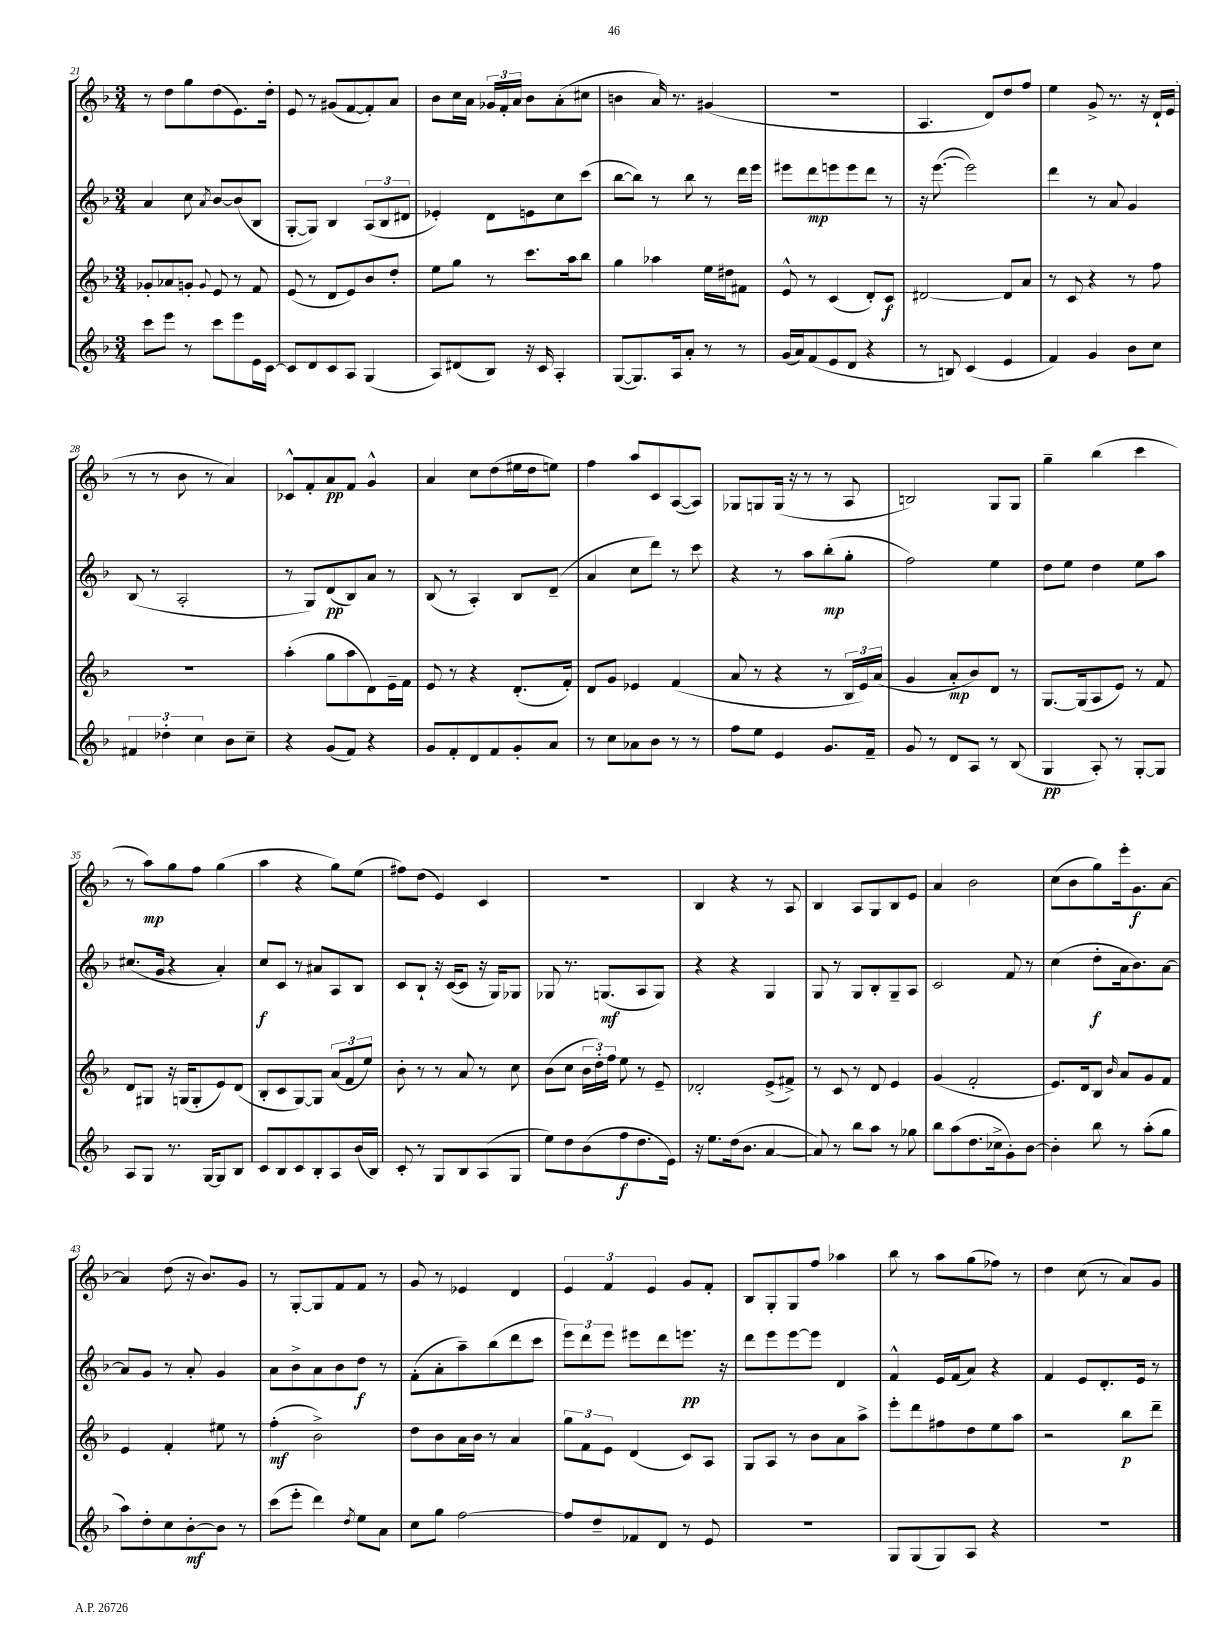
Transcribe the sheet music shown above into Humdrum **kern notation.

**kern	**dynam	**kern	**dynam	**kern	**dynam	**kern	**dynam
*part4	*part4	*part3	*part3	*part2	*part2	*part1	*part1
*staff4	*staff4	*staff3	*staff3	*staff2	*staff2	*staff1	*staff1
*clefG2	*	*clefG2	*	*clefG2	*	*clefG2	*
*k[b-]	*	*k[b-]	*	*k[b-]	*	*k[b-]	*
*M3/4	*	*M3/4	*	*M3/4	*	*M3/4	*
=21	=21	=21	=21	=21	=21	=21	=21
8ccc\L	.	8g-X'/L	.	4a/	.	8r	.
8eee\J	.	8a-X/	.	.	.	8dd\L	.
8r	.	8gn'/J	.	8cc\	.	8gg\	.
.	.	8qqg/	.	8qa/	.	.	.
8ccc\L	.	8e/	.	[8b-/L	.	(8dd\	.
8eee\	.	8r	.	(8b-/]	.	8.e\)	.
16e\L	.	8f/	.	8B-/J	.	.	.
[16c\JJ	.	.	.	.	.	16dd'\Jk	.
=22	=22	=22	=22	=22	=22	=22	=22
8c/L]	.	(8e/	.	[8G'/L	.	8e/	.
8d/	.	8r	.	8G/J])	.	8r	.
8c/	.	8d/L	.	4B-/	.	(8g#X/L	.
8A/J	.	8e/)	.	.	.	[8f/	.
(4G/	.	8b-/	.	(12A/L	.	8f'/])	.
.	.	.	.	12B-/	.	.	.
.	.	8dd'/J	.	.	.	8a/J	.
.	.	.	.	12d#X/J	.	.	.
=23	=23	=23	=23	=23	=23	=23	=23
8A/L)	.	8ee\L	.	4e-X'/)	.	8b-\L	.
(8d#X/	.	8gg\J	.	.	.	16cc\L	.
.	.	.	.	.	.	16a\JJ	.
8B-/J)	.	8r	.	8d\L	.	24g-X/LL	.
.	.	.	.	.	.	24f'/	.
.	.	.	.	.	.	24a/JJ	.
16r	.	8.ccc\L	.	8en\	.	8b-\L	.
16c/	.	.	.	.	.	.	.
4A'/	.	.	.	8cc\	.	(8a'\	.
.	.	16aa\k	.	.	.	.	.
.	.	8bb-\J	.	(8ccc\J	.	8cc#X\J	.
=24	=24	=24	=24	=24	=24	=24	=24
([8G/L	.	4gg\	.	[8bb-\L	.	4bn\	.
8.G/])	.	.	.	8bb-\J])	.	.	.
.	.	4aa-X\	.	8r	.	16a/)	.
16A/k	.	.	.	.	.	8.r	.
8a'/J	.	.	.	8bb-\	.	.	.
8r	.	16ee\LL	.	8r	.	(4g#X/	.
.	.	16dd#X\J	.	.	.	.	.
8r	.	8f#X\J	.	16ddd\LL	.	.	.
.	.	.	.	16eee\JJ	.	.	.
=25	=25	=25	=25	=25	=25	=25	=25
(16g/LL	.	8e^^/	.	8eee#X\L	.	2.r	.
16a/J)	.	.	.	.	.	.	.
(8f/	.	8r	.	8ddd\	mp	.	.
8e/	.	(4c/	.	8eeen\	.	.	.
8d/J	.	.	.	8eee\	.	.	.
4r	.	8d'/L)	.	8ddd\J	.	.	.
.	.	8c/J	f	8r	.	.	.
=26	=26	=26	=26	=26	=26	=26	=26
8r	.	[2d#X/	.	16r	.	4.A/	.
.	.	.	.	([8.eee\	.	.	.
8Bn/)	.	.	.	.	.	.	.
(4c/	.	.	.	2eee\])	.	.	.
.	.	.	.	.	.	8d/L)	.
4e/	.	8d#/L]	.	.	.	8dd/	.
.	.	8a/J	.	.	.	8ff/J	.
=27	=27	=27	=27	=27	=27	=27	=27
4f/)	.	8r	.	4ddd\	.	4ee\	.
.	.	8c/	.	.	.	.	.
4g/	.	4r	.	8r	.	8g^/	.
.	.	.	.	8a/	.	8.r	.
8b-\L	.	8r	.	4g/	.	.	.
.	.	.	.	.	.	16r	.
8cc\J	.	8ff\	.	.	.	16d`/LL	.
.	.	.	.	.	.	(16e/JJ	.
!!LO:LB:g=z
=28	=28	=28	=28	=28	=28	=28	=28
6f#X/	.	2.r	.	(8B-/	.	8r	.
.	.	.	.	8r	.	8r	.
6dd-X'\	.	.	.	.	.	.	.
.	.	.	.	2A'/	.	8b-\	.
6cc\	.	.	.	.	.	.	.
.	.	.	.	.	.	8r	.
8b-\L	.	.	.	.	.	4a/)	.
8cc~\J	.	.	.	.	.	.	.
=29	=29	=29	=29	=29	=29	=29	=29
4r	.	(4aa'\	.	8r	.	8c-X^^/L	.
.	.	.	.	8G/L)	.	8f'/	.
(8g/L	.	8gg\L	.	(8d/	pp	8a/	pp
8f/J)	.	8aa\	.	8B-/)	.	8f/J	.
4r	.	8d\)	.	8a/J	.	4g^^/	.
.	.	16e~\L	.	8r	.	.	.
.	.	16f\JJ	.	.	.	.	.
=30	=30	=30	=30	=30	=30	=30	=30
8g/L	.	8e/	.	(8B-/	.	4a/	.
8f'/	.	8r	.	8r	.	.	.
8d/	.	4r	.	4A'/)	.	8cc\L	.
8f/	.	.	.	.	.	(8dd\	.
8g'/	.	(8.d'/L	.	8B-/L	.	16ee#X\L	.
.	.	.	.	.	.	16dd\J	.
8a/J	.	.	.	(8d~/J	.	8een\J)	.
.	.	16f'/Jk)	.	.	.	.	.
=31	=31	=31	=31	=31	=31	=31	=31
8r	.	8d/L	.	4a/	.	4ff\	.
8cc\L	.	8g/J	.	.	.	.	.
8a-X\	.	4e-X/	.	8cc\L	.	8aa/L	.
8b-\J	.	.	.	8ddd\J)	.	8c/	.
8r	.	(4f/	.	8r	.	([8A/	.
8r	.	.	.	8ccc\	.	8A/J])	.
=32	=32	=32	=32	=32	=32	=32	=32
8ff\L	.	8a/	.	4r	.	8G-X/L	.
8ee\J	.	8r	.	.	.	8Gn/	.
4e/	.	4r	.	8r	.	(16G/Jk	.
.	.	.	.	.	.	16r	.
.	.	.	.	8aa\L	.	8r	.
8.g/L	.	8r	.	(8bb-'\	mp	8r	.
.	.	24B-/LL	.	8gg'\J	.	8A/	.
.	.	24e/)	.	.	.	.	.
16f~/Jk	.	.	.	.	.	.	.
.	.	(24a/JJ	.	.	.	.	.
=33	=33	=33	=33	=33	=33	=33	=33
8g/	.	4g/	.	2ff\)	.	2Bn/)	.
8r	.	.	.	.	.	.	.
8d/L	.	8a'/L	mp	.	.	.	.
8A/J	.	8b-/)	.	.	.	.	.
8r	.	8d/J	.	4ee\	.	8G/L	.
(8B-/	.	8r	.	.	.	8G/J	.
=34	=34	=34	=34	=34	=34	=34	=34
4G/	pp	[8.G/L	.	8dd\L	.	4gg~\	.
.	.	.	.	8ee\J	.	.	.
.	.	(16G/k]	.	.	.	.	.
8A'/)	.	8A/	.	4dd\	.	(4bb-\	.
8r	.	8e/J)	.	.	.	.	.
[8G'/L	.	8r	.	8ee\L	.	4ccc\	.
8G/J]	.	8f/	.	8aa\J	.	.	.
!!LO:LB:g=z
=35	=35	=35	=35	=35	=35	=35	=35
8A/L	.	8d/L	.	(8.cc#X/L	.	8r	.
8G/J	.	8G#X/J	.	.	.	8aa\L)	mp
.	.	.	.	16g/Jk	.	.	.
8.r	.	16r	.	4r	.	8gg\	.
.	.	(16Gn/KL	.	.	.	.	.
.	.	8G'/	.	.	.	8ff\J	.
[16G/KL	.	.	.	.	.	.	.
8G/]	.	8e/)	.	4a'/)	.	(4gg\	.
8B-/J	.	(8d/J	.	.	.	.	.
=36	=36	=36	=36	=36	=36	=36	=36
8c/L	.	8B-'/L	.	8cc/L	f	4aa\	.
8B-/	.	8c/	.	8c/J	.	.	.
8c/	.	[8G/)	.	8r	.	4r	.
8B-'/	.	8G/J]	.	8a#X/L	.	.	.
8A/	.	(12a/L	.	8A/	.	8gg\L)	.
.	.	12f/	.	.	.	.	.
(16b-/L	.	.	.	8B-/J	.	(8ee\J	.
.	.	12ee/J)	.	.	.	.	.
16B-/JJ)	.	.	.	.	.	.	.
=37	=37	=37	=37	=37	=37	=37	=37
8c'/	.	8b-'\	.	8c/L	.	8ff#X\L)	.
8r	.	8r	.	8B-`/J	.	(8dd\J	.
8G/L	.	8r	.	16r	.	4e/)	.
.	.	.	.	([16c/KL	.	.	.
8B-/	.	8a/	.	8c/J]	.	.	.
(8A/	.	8r	.	16r	.	4c/	.
.	.	.	.	16G/KL)	.	.	.
8G/J	.	8cc\	.	8G-X/J	.	.	.
=38	=38	=38	=38	=38	=38	=38	=38
8ee\L)	.	(8b-\L	.	8G-X/	.	2.r	.
8dd\	.	8cc\J	.	8.r	.	.	.
(8b-\	.	24b-\LL	.	.	.	.	.
.	.	24dd'\)	.	.	.	.	.
.	.	.	.	(8.Gn/L	mf	.	.
.	.	24ff\JJ	.	.	.	.	.
8ff\	f	8ee\	.	.	.	.	.
8.dd\	.	8r	.	8A/	.	.	.
.	.	8e~/	.	8G/J)	.	.	.
16e\Jk)	.	.	.	.	.	.	.
=39	=39	=39	=39	=39	=39	=39	=39
16r	.	2d-X'/	.	4r	.	4B-/	.
8.ee\L	.	.	.	.	.	.	.
(16dd\k	.	.	.	4r	.	4r	.
8.b-\J	.	.	.	.	.	.	.
[4a/	.	(8e^/L	.	4G/	.	8r	.
.	.	8f#X^/J)	.	.	.	8A/	.
=40	=40	=40	=40	=40	=40	=40	=40
8a/])	.	8r	.	8G/	.	4B-/	.
8r	.	8c/	.	8r	.	.	.
8bb-\L	.	8r	.	8G/L	.	8A/L	.
8aa\J	.	8d/	.	8B-'/	.	8G/	.
8r	.	4e/	.	8G~/	.	8B-/	.
8gg-X\	.	.	.	8A/J	.	8e/J	.
=41	=41	=41	=41	=41	=41	=41	=41
8bb-\L	.	(4g/	.	2c/	.	4a/	.
(8aa\	.	.	.	.	.	.	.
8.dd\	.	2f'/	.	.	.	2b-\	.
16cc-X^\k	.	.	.	.	.	.	.
8g'\)	.	.	.	8f/	.	.	.
[8b-\J	.	.	.	8r	.	.	.
=42	=42	=42	=42	=42	=42	=42	=42
4b-'\]	.	8.e/L)	.	(4cc\	.	(8cc\L	.
.	.	.	.	.	.	8b-\	.
.	.	16d/k	.	.	.	.	.
8bb-\	.	8B-/J	.	8dd'\L	f	8gg\)	.
.	.	16qqb-/	.	.	.	.	.
8r	.	8a/L	.	16a\k	.	16eee'\k	.
.	.	.	.	8.b-\)	.	8.g\	f
(8aa'\L	.	8g/	.	.	.	.	.
8gg\J	.	8f/J	.	[8a\J	.	[8a\J	.
!!LO:LB:g=z
=43	=43	=43	=43	=43	=43	=43	=43
8aa\L)	.	4e/	.	8a/L]	.	4a/]	.
8dd'\	.	.	.	8g/J	.	.	.
8cc\	.	4f'/	.	8r	.	(8dd\	.
[8b-'\	mf	.	.	8a'/	.	16r	.
.	.	.	.	.	.	8.b-/L)	.
8b-\J]	.	8ee#X\	.	4g/	.	.	.
8r	.	8r	.	.	.	8g/J	.
=44	=44	=44	=44	=44	=44	=44	=44
(8ccc\L	.	(4ff'\	mf	8a\L	.	8r	.
8eee'\J	.	.	.	8b-^\	.	[8G'/L	.
4ddd\)	.	2b-^\)	.	8a\	.	8G/]	.
.	.	.	.	8b-\	.	8f/	.
8qdd/	.	.	.	.	.	.	.
8ee\L	.	.	.	8dd\J	f	8f/J	.
8a\J	.	.	.	8r	.	8r	.
=45	=45	=45	=45	=45	=45	=45	=45
8cc\L	.	8dd\L	.	(8f'\L	.	8g/	.
8gg\J	.	8b-\	.	8a'\	.	8r	.
[2ff\	.	16a\L	.	8aa~\)	.	4e-X/	.
.	.	16b-\JJ	.	.	.	.	.
.	.	8r	.	(8bb-\	.	.	.
.	.	4a/	.	8ddd\	.	4d/	.
.	.	.	.	8ccc\J	.	.	.
=46	=46	=46	=46	=46	=46	=46	=46
8ff/L]	.	12gg\L	.	12eee\L)	.	6e/	.
.	.	12f\	.	12ddd\	.	.	.
8dd~/	.	.	.	.	.	.	.
.	.	12e\J	.	12eee\J	.	6f/	.
8f-X/	.	(4d/	.	8eee#X\L	.	.	.
.	.	.	.	.	.	6e/	.
8d/J	.	.	.	8ddd\	.	.	.
8r	.	8c/L)	.	8.eeen\J	pp	8g/L	.
8e/	.	8A/J	.	.	.	8f'/J	.
.	.	.	.	16r	.	.	.
=47	=47	=47	=47	=47	=47	=47	=47
2.r	.	8G/L	.	8ddd\L	.	8B-/L	.
.	.	8A/J	.	8eee\	.	8G'/	.
.	.	8r	.	[8eee\	.	8G/	.
.	.	8b-\L	.	8eee\J]	.	8ff/J	.
.	.	8a\	.	4d/	.	4aa-X\	.
.	.	8aa^\J	.	.	.	.	.
=48	=48	=48	=48	=48	=48	=48	=48
8G/L	.	8eee'\L	.	4f^^/	.	8bb-\	.
(8G/	.	8ddd\	.	.	.	8r	.
8G/)	.	8ff#X\	.	16e/LL	.	8aa\L	.
.	.	.	.	(16f/J	.	.	.
8A/J	.	8dd\	.	8a/J)	.	(8gg\	.
4r	.	8ee\	.	4r	.	8ff-X\J)	.
.	.	8aa\J	.	.	.	8r	.
=49	=49	=49	=49	=49	=49	=49	=49
2.r	.	2r	.	4f/	.	4dd\	.
.	.	.	.	8e/L	.	(8cc\	.
.	.	.	.	8.d'/	.	8r	.
.	.	8bb-\L	p	.	.	8a/L)	.
.	.	.	.	16e/Jk	.	.	.
.	.	8ddd~\J	.	8r	.	8g/J	.
==	==	==	==	==	==	==	==
*-	*-	*-	*-	*-	*-	*-	*-
